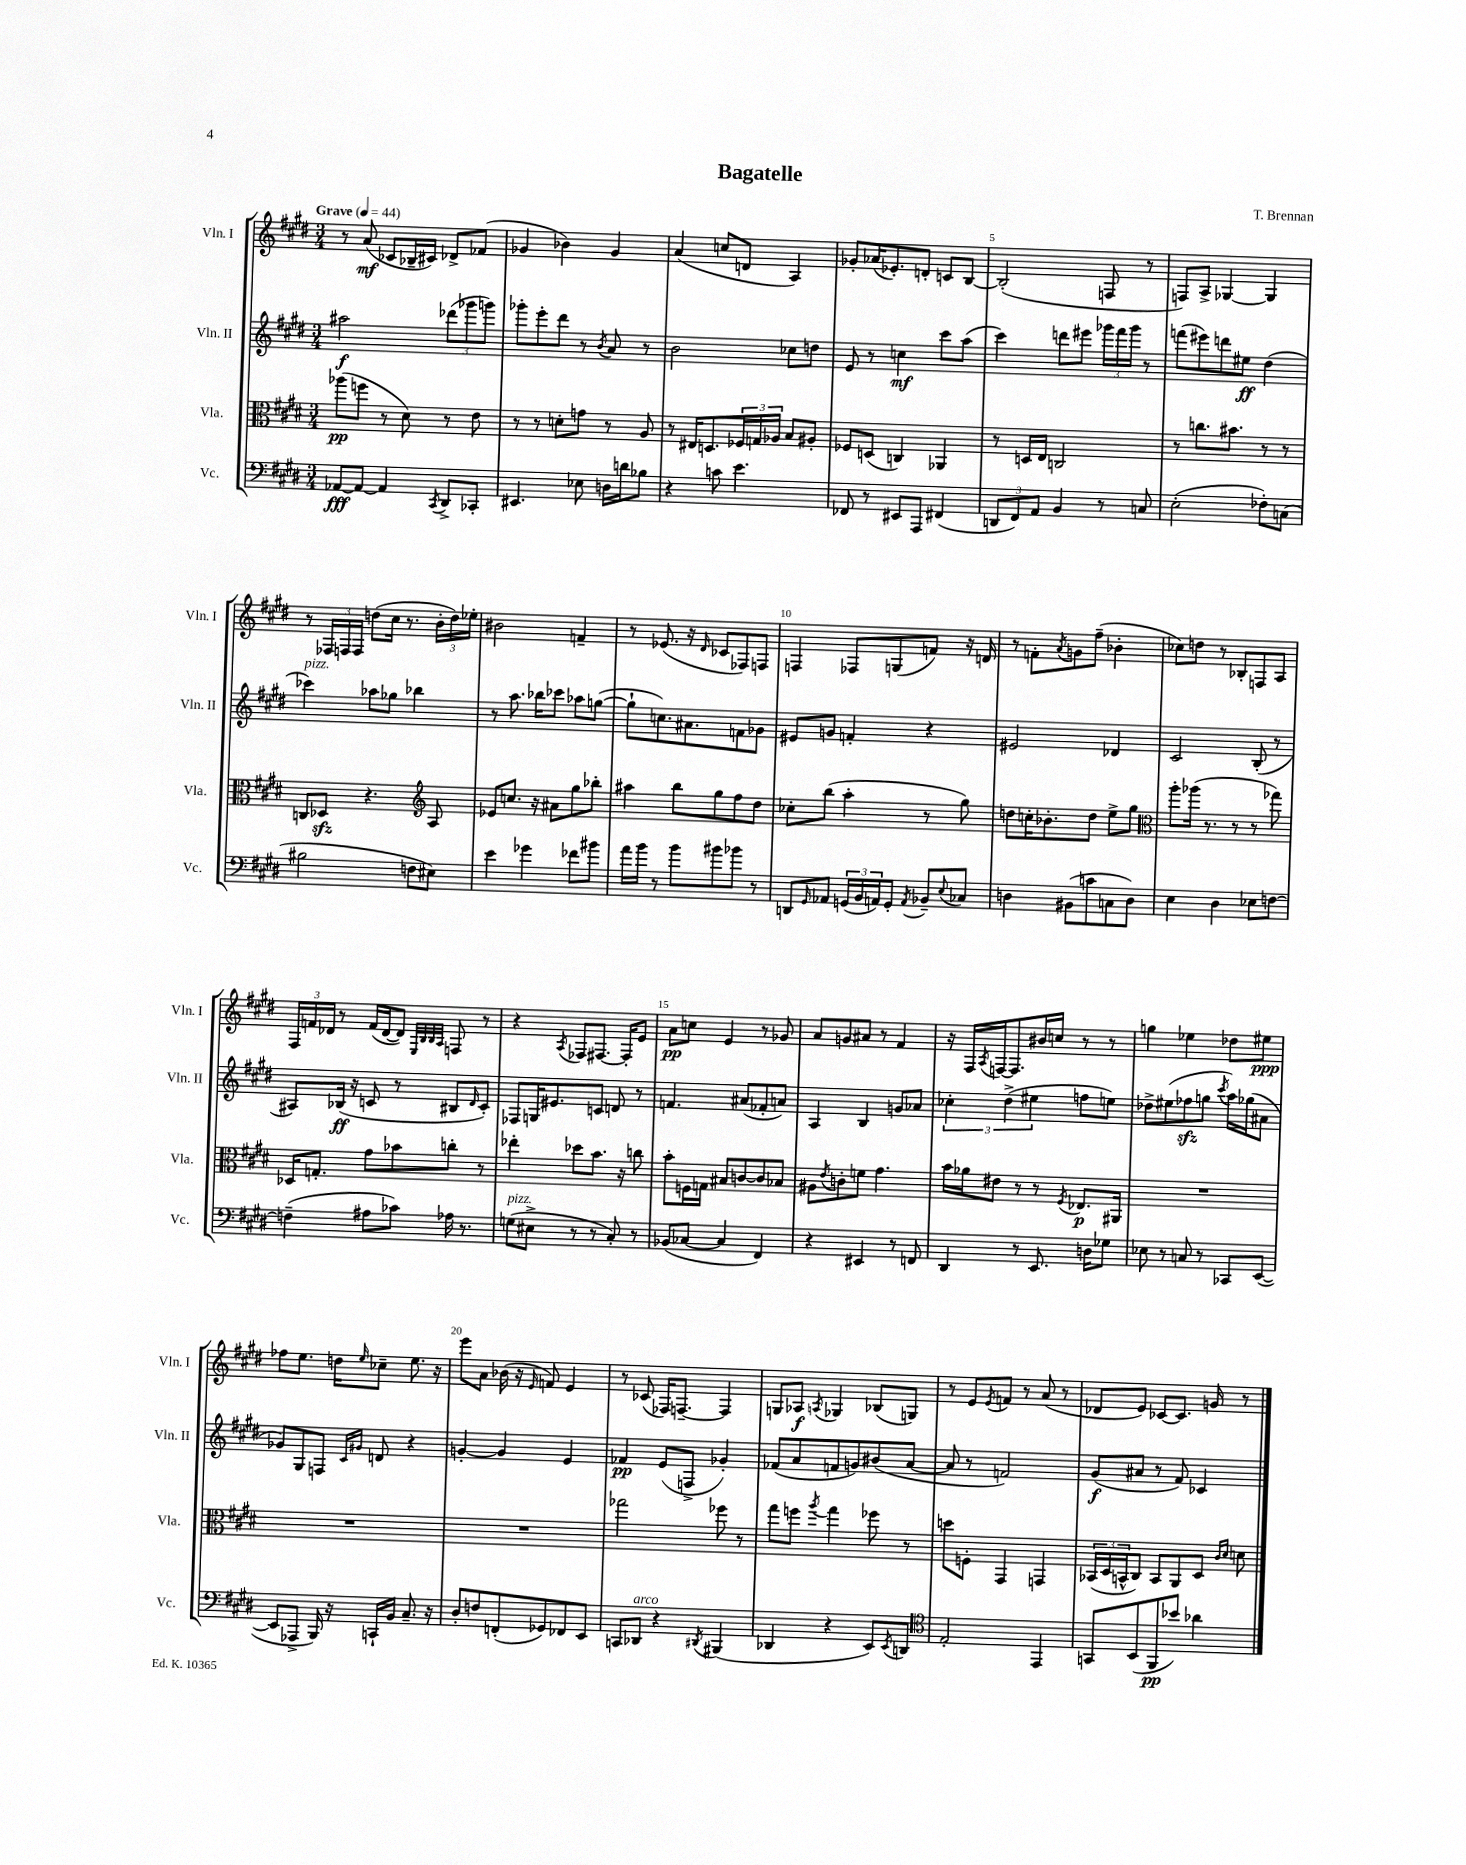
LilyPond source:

\header { title = "Bagatelle" composer = "T. Brennan" }
<<
\new StaffGroup <<
\new Staff = "s0" \with { instrumentName = "Vln. I" shortInstrumentName = "Vln. I" } {
    \clef treble \key e \major \numericTimeSignature \time 3/4 \tempo "Grave" 4 = 44
    r8 a'8\mf( ces'8 bes16-- cis'16) des'8-> fes'8( |
    ges'4 bes'4) ges'4 |
    a'4( c''8 d'8 a4) |
    ges'8-. aes'16( ees'8.-.) d'8-. c'8 b8~ |
    b2-.( f8 r8 |
    f8) a8-> ges4~ ges4 |
    r8 \tuplet 3/2 { fes16 f16 f16 } d''8( cis''16 r8. \tuplet 3/2 { b'16-. d''16) ees''16-. } |
    bis'2 f'4-- |
    r8 ees'8.( r16 \grace { dis'16 } ces'8 fes8) f8 |
    f4 fes8 g8( f'8) r16 d'16 |
    r8 f'8-. \acciaccatura { a'8 } g'8 fis''8--( bes'4-. |
    ces''8) d''8 r8 bes8-. f8 a8 |
    \tuplet 3/2 { fis16 f'16 des'16 } r8 f'16( des'16~ des'8) \grace { e32 b32 b32 a32 } f8 r8 |
    r4 \acciaccatura { a8 } fes8 fis8.~ fis16-. e'8 |
    a'8\pp c''8 e'4 r8 ges'8 |
    a'8 g'8 ais'8 r8 fis'4 |
    r16 fis16 \acciaccatura { a8 } f16~ f8. bis'16 c''16 r8 r8 |
    g''4 ees''4 des''8 eis''8\ppp |
    fes''8 e''8. d''16 \grace { e''16 } ces''8-- e''8. r16 |
    e'''8 a'8 bes'16( r16 \grace { e'16 } f'8) e'4 |
    r8 ces'8( fes16) f8.~-- f4 |
    g8 aes8\f \acciaccatura { a8 } ges4 bes8( g8) |
    r8 e'8 \acciaccatura { e'8 } f'8 r8 a'8( r8 |
    des'8 e'8) ces'8~ ces'8. g'16 r8 \bar "|." |
}
\new Staff = "s1" \with { instrumentName = "Vln. II" shortInstrumentName = "Vln. II" } {
    \clef treble \key e \major \numericTimeSignature \time 3/4
    ais''2\f \tuplet 3/2 { des'''8( ges'''8 g'''8) } |
    ges'''8-. e'''8-. dis'''8 r8 \acciaccatura { b'8 } a'8 r8 |
    b'2 ces''8 d''8 |
    e'8 r8 c''4\mf cis'''8 a''8( |
    cis'''4) d'''8 eis'''8 \tuplet 3/2 { ges'''16 fis'''16 ges'''16 } r8 |
    f'''8( eis'''8) d'''8 eis''8\ff dis''4( |
    ces'''4^\markup { \italic "pizz." }) aes''8 ges''8 bes''4 |
    r8 a''8. bes''16 ces'''8 aes''8 g''8~( |
    g''8-! c''8.) ais'8. f'8 ges'8 |
    eis'8 g'8 f'4-. r4 |
    eis'2 des'4 |
    cis'2 b8-.( r8 |
    ais8) bes16\ff( r16 c'8 r8 bis8 \grace { dis'16 } c'8-.) |
    fes8 g16 eis'8. c'8 d'8 r8 |
    f'4. ais'8( fes'8-. a'8) |
    a4 b4 g'8 aes'8 |
    \tuplet 3/2 { ces''4-. dis''4->( eis''4 } f''8 e''8) |
    des''8-> eis''8( fes''8\sfz g''8 \acciaccatura { cis'''8 } a''16) ges''16( ais'8 |
    ges'8) gis8 f8 \grace { cis'16 gis'16 } d'8 r4 |
    g'4~-. g'4 e'4 |
    fes'4\pp e'8( f8-> ges'4-.) |
    fes'8( a'8 f'8 g'8) bis'8( a'8~ |
    a'8 r8 f'2) |
    gis'8\f( ais'8 r8 fis'8) ces'4 \bar "|." |
}
\new Staff = "s2" \with { instrumentName = "Vla." shortInstrumentName = "Vla." } {
    \clef alto \key e \major \numericTimeSignature \time 3/4
    aes''8\pp( f''8 r8 dis'8) r8 e'8 |
    r8 r8 d'8-. g'8 r8 a8 |
    r8 eis16 d8. \tuplet 3/2 { fes16 g16 aes16 } b8 ais8-. |
    fes8 d8( c4) aes,4 |
    r8 d16 e16 c2 |
    r8 c''8. bis'8. r8 r8 |
    c8 des8\sfz r4. \clef treble a8 |
    ees'8 c''8. r16 ais'8 gis''8 bes''8-. |
    ais''4 b''8 gis''8 fis''8 dis''8 |
    ces''8-. b''8( a''4-. r8 gis''8) |
    d''8 c''16-. bes'8.-. d''8 e''8-> gis''8 |
    \clef alto a''8-. aes''16( r8. r8 r8 ges''8) |
    des16 g8.-. gis'8 bes'8 c''8-. r8 |
    ees''4-. des''8 b'8. r16 c''8 |
    b'8-. f16 g16 bis8 c'8~ c'8 bes8 |
    ais8 \acciaccatura { e'8 } c'8-. f'8 gis'4. |
    b'16 aes'16 eis'8 r8 r8 \acciaccatura { fis8 } ees8.\p ais,16 |
    R2. |
    R2. |
    R2. |
    ges''2 fes''8 r8 |
    gis''8 f''8 \acciaccatura { a''8 } gis''4 fes''8 r8 |
    d''8 f8-. gis,4 g,4 |
    \tuplet 3/2 { bes,16( dis16 b,16-^ } cis8) b,8 a,8 dis8 \grace { cis'16 dis'16 } d'8 \bar "|." |
}
\new Staff = "s3" \with { instrumentName = "Vc." shortInstrumentName = "Vc." } {
    \clef bass \key e \major \numericTimeSignature \time 3/4
    aes,8~\fff aes,8~ aes,4 \acciaccatura { cis,8 } dis,8-> ces,8-. |
    eis,4. ees8 d16 d'16 bes8 |
    r4 c'8 e'4. |
    fes,8 r8 eis,8 a,,8 fis,4( |
    \tuplet 3/2 { d,8 fis,8) a,8 } b,4 r8 c8 |
    e2-.( fes8-.) c8( |
    bis2 f8 eis8) |
    e'4 ges'4 fes'8 bis'8 |
    a'16 b'16 r8 b'8 bis'8 bes'8 r8 |
    d,8 \grace { gis,16 } aes,8 \tuplet 3/2 { g,16( b,16 a,16) } g,8-. \acciaccatura { a,8 } bes,8-- \appoggiatura { e8 } ces8 |
    d4 bis,8( c'8 c8 d8) |
    e4 dis4 ees8 f8~ |
    f4--( ais8 ces'8) aes16 r8. |
    g8^\markup { \italic "pizz." }( eis8-> r8 r8 cis8-.) r8 |
    bes,8( ces8~ ces4 fis,4) |
    r4 eis,4 r8 f,8 |
    dis,4 r8 e,8. d16 ges8 |
    ees8 r8 c8 r8 ces,8 e,8~( |
    e,8 aes,,8-> b,,16) r16 c,16-! b,16 cis8.-- r16 |
    dis8-. f8 f,8-.( ges,8) fes,8 e,8 |
    c,8 des,8^\markup { \italic "arco" } r4 \acciaccatura { dis,8 } bis,,4( |
    des,4 r4 e,8) \acciaccatura { e,8 } d,8 |
    \clef tenor e2-. e,4 |
    g,8 b,8( fis,8\pp bes'8) aes'4 \bar "|." |
}
>>
>>
\layout { \context { \Score \override BarNumber.break-visibility = ##(#f #t #t) barNumberVisibility = #(every-nth-bar-number-visible 5) } }
